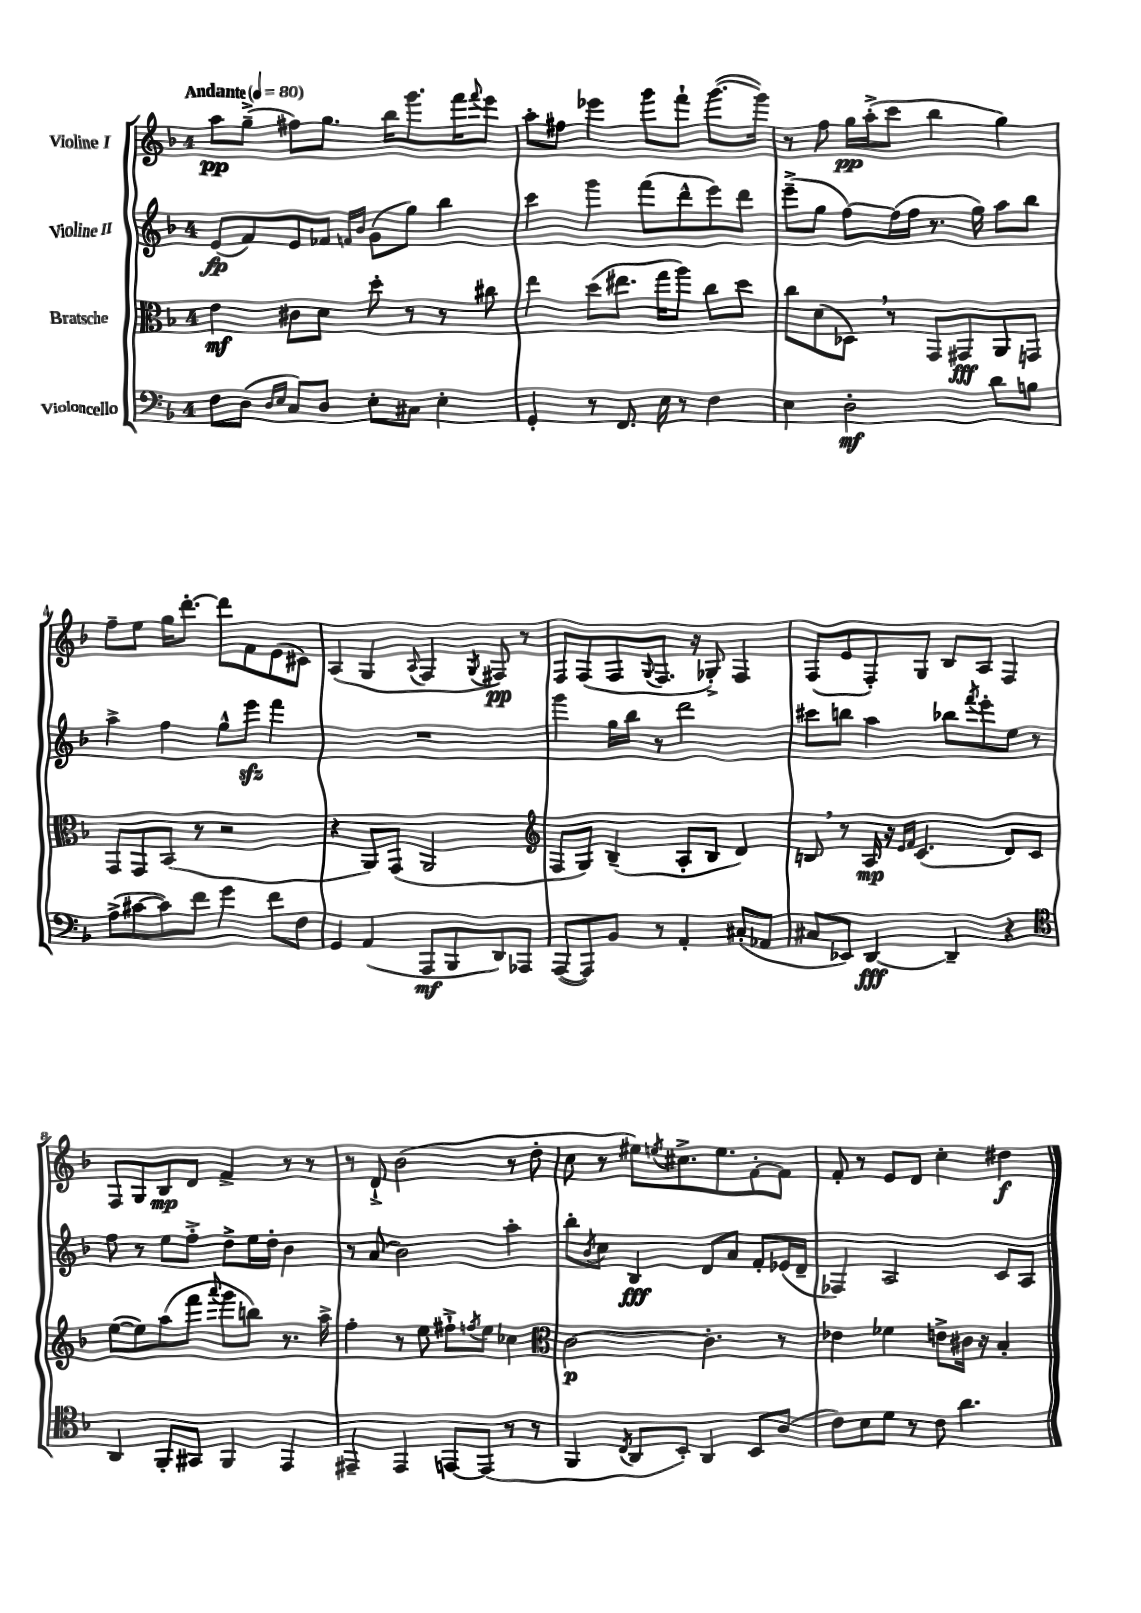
<<
\new StaffGroup <<
\new Staff = "s0" \with { instrumentName = "Violine I" } {
    \clef treble \key f \major \once \override Staff.TimeSignature.style = #'single-digit \time 4/4 \tempo "Andante" 4 = 80
    a''8\pp g''8--->( fis''8) g''8. bes''16 g'''8. f'''16 \appoggiatura { f'''8 } e'''8 |
    a''8-. fis''8 ees'''4 g'''8 f'''8-! g'''8.~( g'''16) |
    r8 f''8 g''16\pp a''16-.->( c'''8 bes''4 g''4) |
    f''8-- e''8 g''16 d'''8.~-. d'''8 f'8 e'8( cis'8) |
    a4( g4 \appoggiatura { a8 } f4 \acciaccatura { g8 } fis8\pp) r8 |
    f8 f8( f8 \appoggiatura { g8 } f8. r16 ges8-.->) f4 |
    f8( e'8 f8-.) g8 bes8 a8 f4 |
    f8 g8 bes8\mp d'8 f'4-> r8 r8 |
    r8 d'8-!-> bes'2( r8 d''8-. |
    c''8 r8 eis''8) \acciaccatura { e''8 } cis''8.-> e''8. f'8~-. f'8 |
    f'8-. r8 e'8 d'8 c''4-. dis''4\f \bar "|." |
}
\new Staff = "s1" \with { instrumentName = "Violine II" } {
    \clef treble \key f \major \once \override Staff.TimeSignature.style = #'single-digit \time 4/4
    e'8\fp( f'8) e'8 fes'8 \grace { f'16 bes'16 } g'8( g''8) bes''4 |
    c'''4 g'''4 f'''8( d'''8-^ e'''8) d'''8 |
    e'''8--->( g''8 f''8~) f''16( f''16 r8. g''16) a''8 bes''8 |
    a''4-> f''4 g''8-^ e'''8\sfz f'''4 |
    R1 |
    g'''4 g''16 bes''16 r8 d'''2 |
    cis'''8 b''8 a''4 bes''8 \acciaccatura { f'''8 } e'''8-. e''8 r8 |
    f''8 r8 e''8 f''8-.-> d''8-> e''16 d''16-. bes'4 |
    r8 a'8( bes'2) a''4-. |
    bes''8-. \acciaccatura { bes'8 } c''8 bes4\fff d'8 a'8 f'8-. ees'16( d'16-- |
    fes4) a2 c'8 a8 \bar "|." |
}
\new Staff = "s2" \with { instrumentName = "Bratsche" } {
    \clef alto \key f \major \once \override Staff.TimeSignature.style = #'single-digit \time 4/4
    e'4\mf cis'8 d'8 d''8-. r8 r8 cis''8 |
    e''4 d''8( eis''8. g''16 a''8) c''8 d''8 |
    c''8 d'8( des8) \breathe r8 g,8 gis,8\fff a,8 g,8 |
    g,8 g,8 bes,8( r8 r2 |
    r4 a,8) g,8( a,2 |
    \clef treble f8 g8) bes4--( a8-. bes8 d'4) |
    b8 \breathe r8 a16\mp r16 \grace { e'16 f'16 } c'4.( d'8) c'8 |
    e''8~( e''8) a''8( f'''8 \appoggiatura { a'''8 } g'''8 b''8) r8. a''16-> |
    f''4-. r8 e''8 fis''8-!-> \acciaccatura { f''8 } e''8 ces''4 |
    \clef alto c'2~\p c'4.-. r8 |
    ees'4 fes'4 e'8-> cis'16 r16 bes4-. \bar "|." |
}
\new Staff = "s3" \with { instrumentName = "Violoncello" } {
    \clef bass \key f \major \once \override Staff.TimeSignature.style = #'single-digit \time 4/4
    f8 d8( \grace { d16 e16 } c8) d8 e8-. cis8 e4-. |
    g,4-. r8 f,8. e16 r8 f4 |
    e4 d2-.\mf d'8 b8 |
    a8->( cis'8~ cis'8) f'8 g'4 f'8 f8 |
    g,4 a,4( a,,8\mf bes,,8 d,8) aes,,8 |
    a,,8~( a,,8) bes,8 r8 a,4-. cis8-.( aes,8 |
    cis8 ees,8) d,4~\fff d,4-- r4 |
    \clef tenor a,4 f,8-. gis,8 f,4 e,4 |
    eis,4-- eis,4 e,8~ e,8( r8 r8 |
    f,4 \acciaccatura { c8 } a,8 bes,8-.) a,4 bes,8 a8( |
    c'8) bes8 d'8 r8 c'8 a'4. \bar "|." |
}
>>
>>
